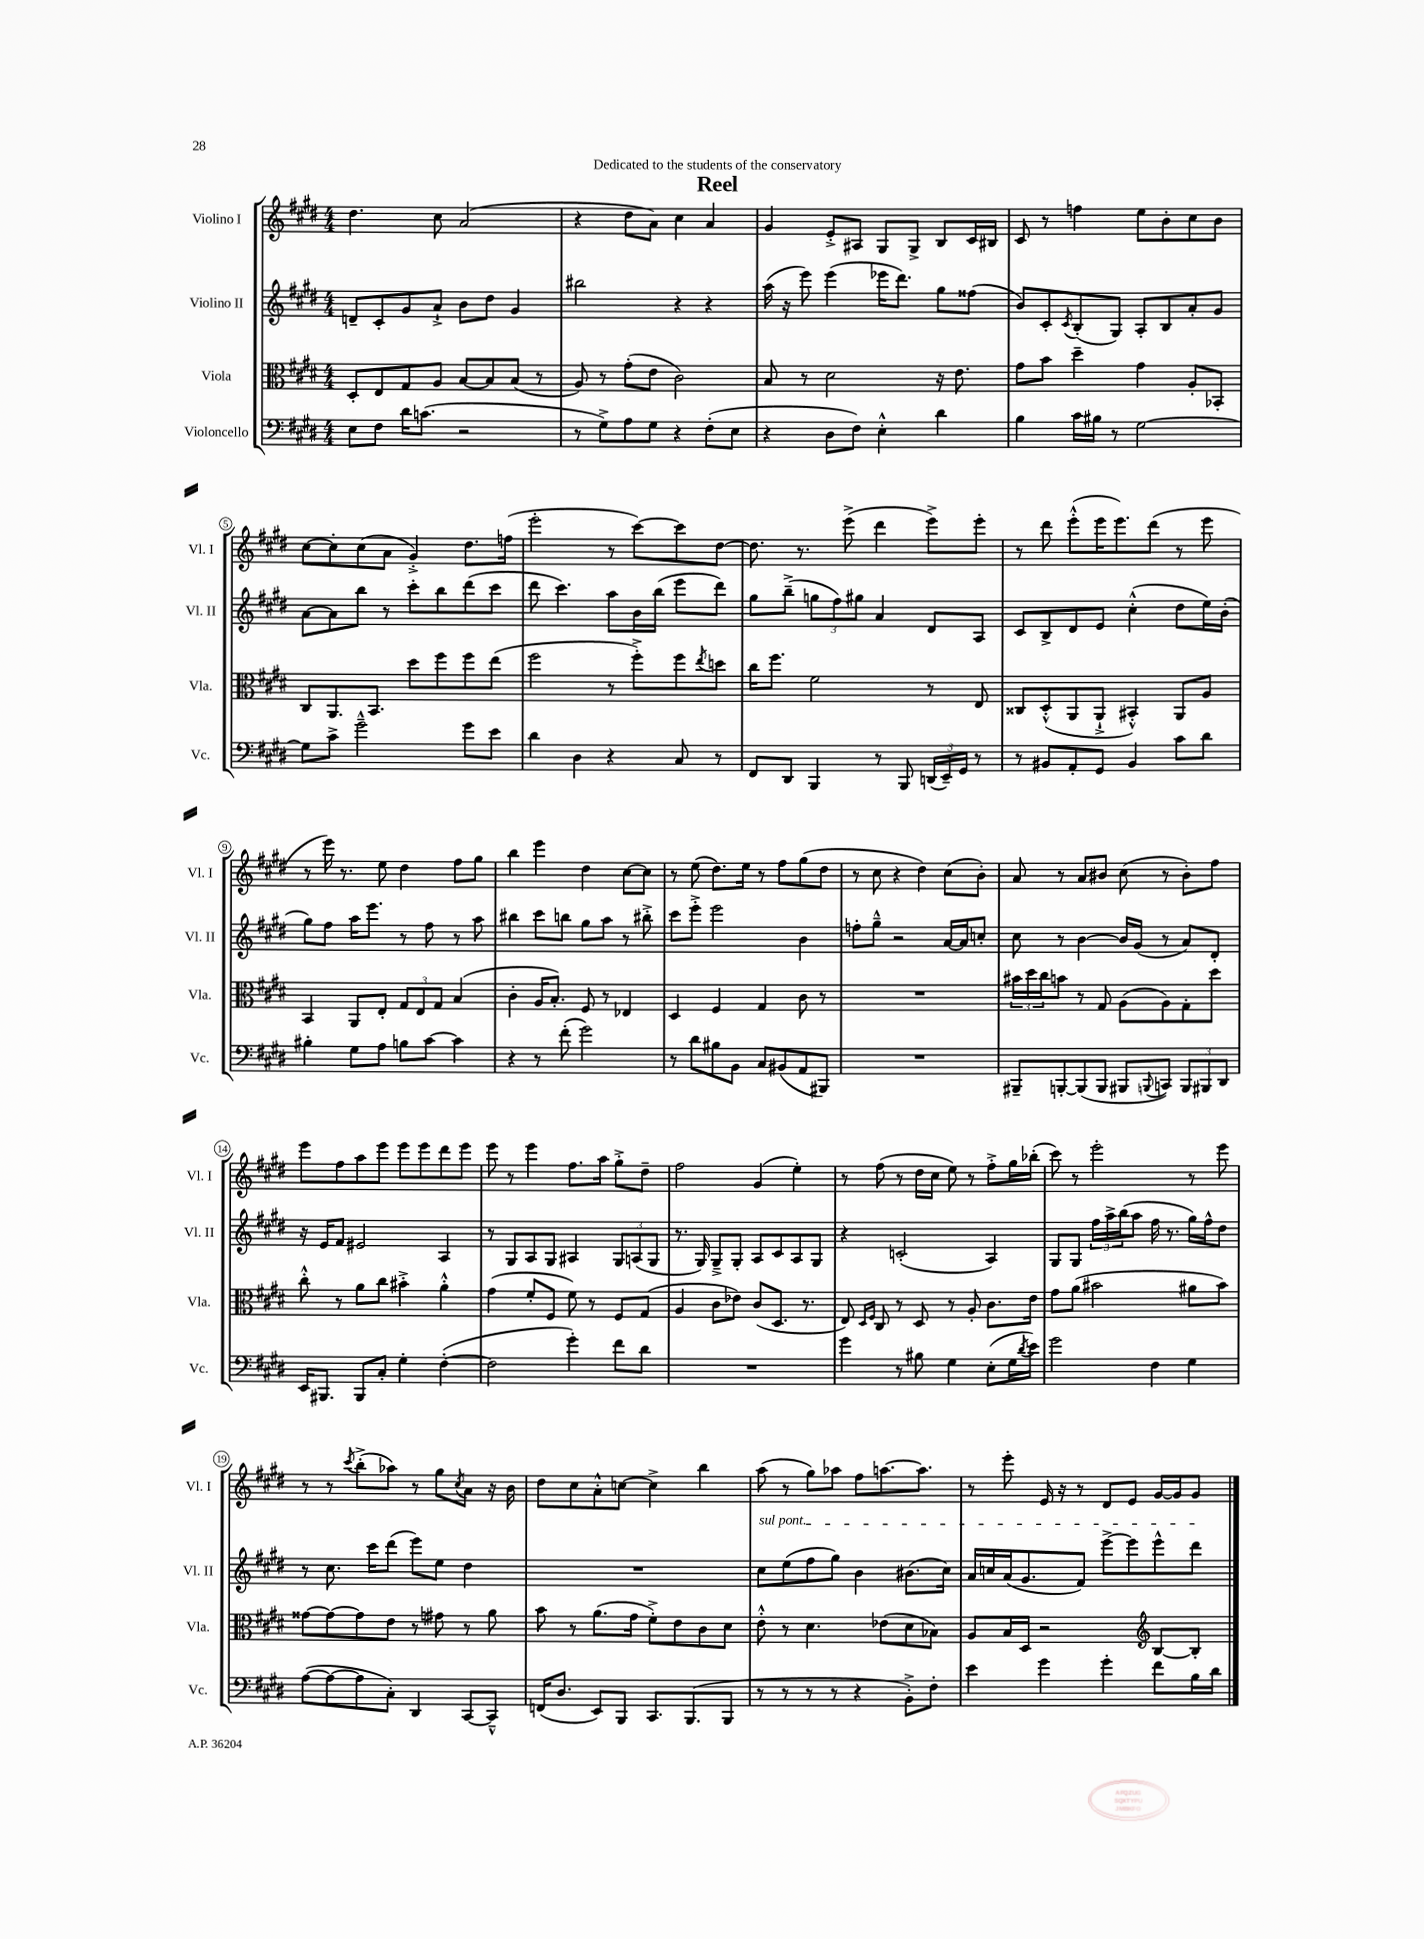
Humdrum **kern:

**kern	**kern	**kern	**kern
*staff4	*staff3	*staff2	*staff1
*clefF4	*clefC3	*clefG2	*clefG2
*k[f#c#g#d#]	*k[f#c#g#d#]	*k[f#c#g#d#]	*k[f#c#g#d#]
*M4/4	*M4/4	*M4/4	*M4/4
8E	8D#'	8d~	4.dd#
8F#	8E	8c#'	.
16d#	8G#	8g#	.
(8.c	.	.	.
.	8A	8a`^	8cc#
2r	[8B	8b	(2a
.	8B]	8dd#	.
.	(8B	4g#	.
.	8r	.	.
=	=	=	=
8r	8A)	2bb#	4r
8G#^)	8r	.	.
8A	(8g#'	.	8dd#
8G#	8e	.	8a)
4r	2c#)	4r	4cc#
(8F#'	.	4r	4a
8E	.	.	.
=	=	=	=
4r	8B	(16aa	4g#
.	.	16r	.
.	8r	8eee)	.
8D#	2d#	(4eee	8e'^
8F#)	.	.	8A#
4E'^^	.	16eee-	8G#
.	.	8.ddd#)	.
.	.	.	8G#^
4d#	16r	8gg#	8B
.	8.e	.	.
.	.	(8ff##	16c#
.	.	.	16B#
=	=	=	=
4B	8g#	8b)	8c#
.	8b	8c#'	8r
.	.	8qc#	.
16c#	4dd#~	(8B'	4ff
16B#	.	.	.
8r	.	8G#)	.
[2G#	4g#	8A'	8ee
.	.	8B	8b'
.	8A'	8a'	8cc#
.	8BB-'	8g#	8b
=	=	=	=
8G#]	8C#	[8a	[8cc#
8c#^	8.AA	8a]	8cc#']
2g#~^^	.	8bb	(8cc#
.	8.BB	.	.
.	.	8r	8a
.	8dd#	8ccc#'	4g#'^)
.	8ff#	8bb	.
8g#	8ff#	(8ddd#	8.dd#
8e	(8ee	8ccc#	.
.	.	.	(16ff
=	=	=	=
4d#	2ff#	8ddd#	2eee'
.	.	4.ccc#)	.
4D#	.	.	.
4r	8r	8aa	8r
.	8ff#'^)	16b	[8ccc#)
.	.	(16bb	.
8C#	8ff#	8eee	8ccc#]
.	8qee	.	.
8r	8dd	8ddd#)	[8dd#
=	=	=	=
8FF#	16cc#	8gg#	8.dd#]
.	8.ff#	.	.
8DD#	.	(8bb~^	.
.	.	.	8.r
4BBB	2f#	12gg	.
.	.	12ff#)	.
.	.	.	(8eee^
.	.	12gg#	.
8r	.	4a	4ddd#
8BBB	.	.	.
(24DD	8r	8d#	8eee^)
24EE~)	.	.	.
24GG#	.	.	.
8r	8E	8A	8eee'
=	=	=	=
8r	8C##	8c#	8r
8BB#	(8D#'^^	8B^	8ddd#
8AA'	8AA	8d#	(8eee'^^
8GG#	8AA`^	8e	16eee
.	.	.	8.eee)
4BB#	4BB#'^^)	(4cc#'^^	.
.	.	.	(8ddd#
8c#	8AA	8dd#	8r
8d#	8A	16ee)	8eee
.	.	(16b'	.
=	=	=	=
4B#'	4BB	8gg#)	8r
.	.	8ff#	16eee)
.	.	.	8.r
8G#	8AA	16aa	.
.	.	8.eee	.
8A	8E'	.	8ee
8B	12G#	8r	4dd#
.	12E	.	.
[8c#	.	8ff#	.
.	12G#	.	.
4c#]	(4B	8r	8ff#
.	.	8aa	8gg#
=	=	=	=
4r	4c#'	4bb#	4bb
8r	16A	8ccc#	4eee
.	8.B')	.	.
(8f#'	.	8bb	.
2g#)	8F#	8gg#	4dd#
.	8r	8aa	.
.	4E-	8r	[8cc#
.	.	8bb#'^	8cc#]
=	=	=	=
8r	4D#	8ccc#	8r
8d#	.	8eee'^	(8ee
8B#	4F#	2eee	8.dd#)
8BB	.	.	.
.	.	.	16ee
8C#	4G#	.	8r
(8BB#	.	.	8ff#
8AA	8c#	4b	(8gg#
8BBB#)	8r	.	8dd#
=	=	=	=
1r	1r	8ff'	8r
.	.	8gg#~^^	8cc#
.	.	2r	4r
.	.	.	4dd#)
.	.	[16a	(8cc#
.	.	16a]	.
.	.	8cc'	8b')
=	=	=	=
8BBB#~	24b#	8cc#	8a
.	24dd#	.	.
.	24cc#	.	.
[8BBB'	8b	8r	8r
(8BBB]	8r	[4b	8a
8BBB	8G#	.	8b#
8BBB#	(8A	16b]	(8cc#
.	.	(16g#	.
8qqBBB	.	.	.
8CC)	8A)	8r	8r
12BBB	8G#'	8a)	8b#')
12BBB#	.	.	.
.	8dd#	8d#'	8ff#
12DD#	.	.	.
=	=	=	=
16EE	8cc#'^^	16r	8eee
8.BBB#	.	16e	.
.	8r	8f#	8ff#
8BBB#	8a	2e#	8aa
8C#'	8cc#	.	8eee
4G#'	4b#'^	.	8eee
.	.	.	8eee
([4F#'	4a'^^	4A	8ddd#
.	.	.	8eee
=	=	=	=
2F#]	(4g#	8r	8eee
.	.	8G#	8r
.	8f#'	8A	4eee
.	8F#	8G#	.
4g#')	8f#)	4A#	8.ff#
.	8r	.	.
.	.	.	16aa
8f#	8F#	12G#	8gg#'^
.	.	(12A	.
8d#	(8G#	.	8dd#~
.	.	12G#	.
=	=	=	=
1r	4A	8.r	2ff#
.	.	16G#)	.
.	8c#	8G#~^	.
.	8e-)	8G#'	.
.	(8c#	8A	(4g#
.	8.D#	8c#	.
.	.	8A	4ee')
.	8.r	.	.
.	.	8G#	.
=	=	=	=
4g#	8E)	4r	8r
.	16qqD#	.	.
.	16qqF#	.	.
.	8C#	.	(8ff#
8r	8r	(2c'	8r
8B#	8D#	.	16dd#
.	.	.	16cc#
4G#	8r	.	8ee)
.	8A'	.	8r
(8E'	8.c#	4A)	8ff#'^
16G#	.	.	16gg#
8qd#	.	.	.
16e)	16e	.	(16bb-'
=	=	=	=
2g#	8g#	8G#	8ccc#)
.	(8a	8G#	8r
.	2b#	24ff#	2eee'
.	.	24aa^	.
.	.	(24bb	.
.	.	8aa	.
4F#	.	16ff#	.
.	.	8.r	.
4G#	8a#	16gg#)	8r
.	.	16ff#^^	.
.	8b#)	8dd#	8eee
=	=	=	=
([8A	[8g##	8r	8r
8A_	8g##_	8.cc#	8r
.	.	.	8qccc#
8A]	8g##]	.	(8bb'^
.	.	16ccc#	.
8C#')	8e	(8ddd#	8aa-)
4DD#	8r	8eee)	8r
.	8g#	8ee	8gg#
.	.	.	8qcc#
[8CC#	8r	4dd#	8a
8CC#~^^]	8a	.	16r
.	.	.	16b
=	=	=	=
(16FF	8b	1r	8dd#
8.D#	.	.	.
.	8r	.	8cc#
8EE)	(8.a	.	8a'^^
8BBB	.	.	[8cc
.	16g#	.	.
8.CC#	8f#'^)	.	4cc^]
.	8e	.	.
(8.BBB	.	.	.
.	8c#	.	4bb
8BBB	8d#	.	.
=	=	=	=
8r	8e'^^	8cc#	(8aa
8r	8r	(8ee	8r
8r	4.d#	8ff#	8gg#)
8r	.	8gg#)	8aa-
4r	.	4b	8ff#
.	(8e-	.	[8.aa
8BB'^)	8d#	(8.b#	.
.	.	.	8.aa]
8F#'	8B-)	.	.
.	.	16cc#)	.
=	=	=	=
4e	8A	16a	8r
.	.	16cc	.
.	16B	(16a	8eee'
.	16D#	8.g#	.
4g#	2r	.	16e
.	.	.	16r
.	.	8f#)	8r
4g#'	.	[8eee^	8d#
.	.	8eee]	8e
*	*clefG2	*	*
8f#	[8B	8eee^^	[16g#
.	.	.	16g#]
16B	8B']	8ddd#	8g#
16d#	.	.	.
==	==	==	==
*-	*-	*-	*-
